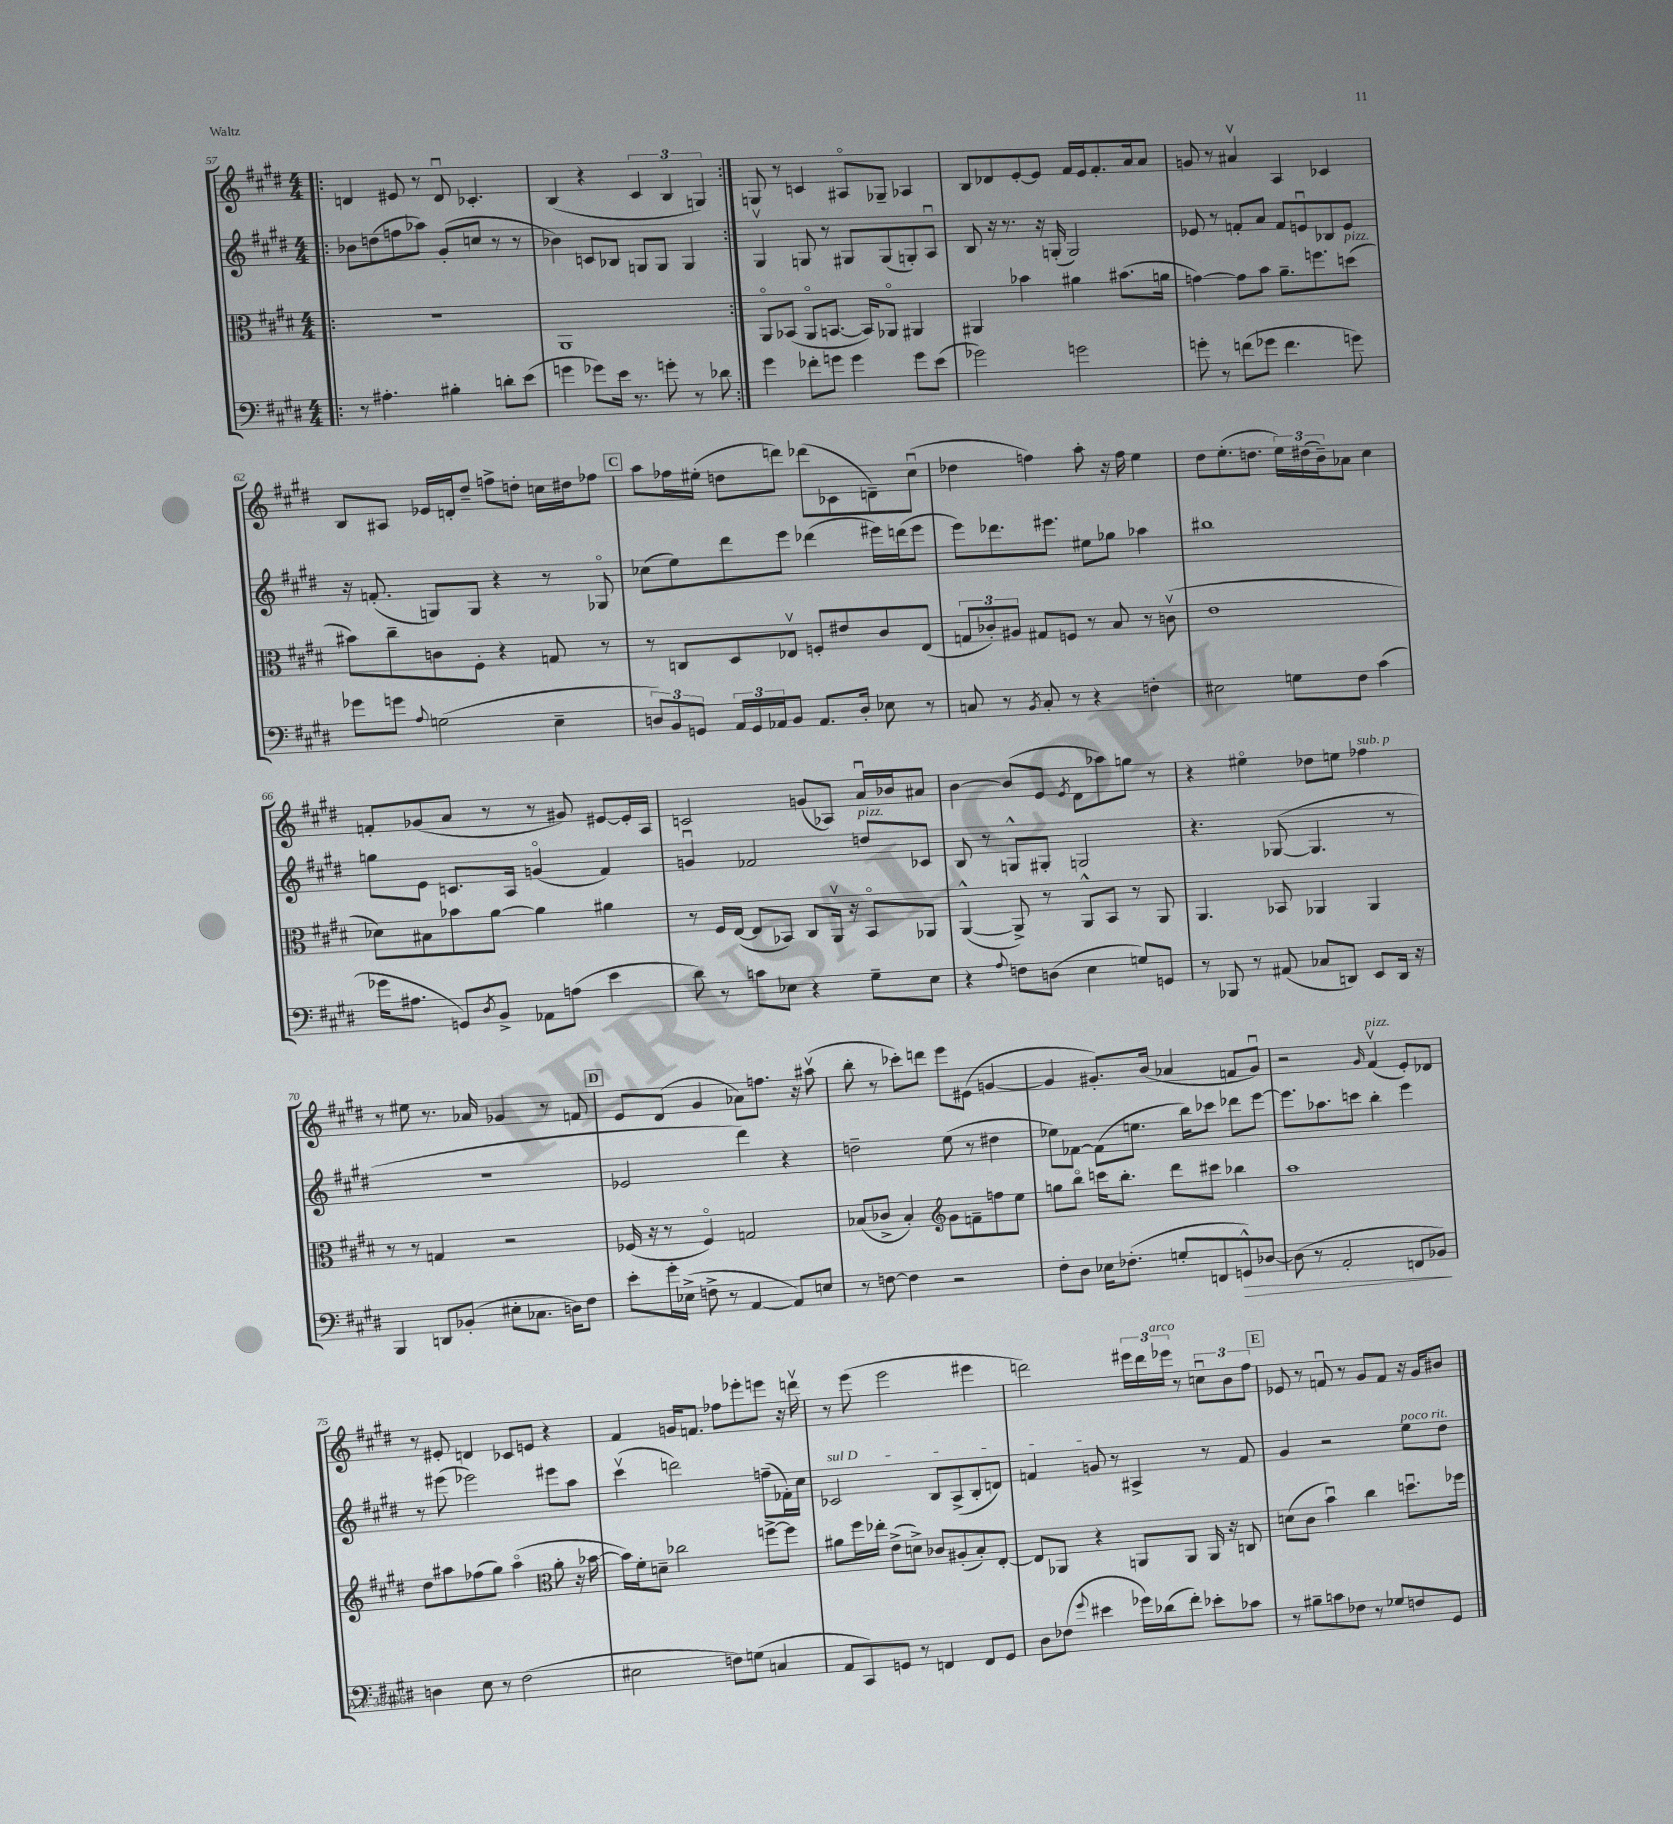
<<
\new StaffGroup <<
\new Staff = "s0" {
    \clef treble \key e \major \numericTimeSignature \time 4/4
    \repeat volta 2 { \bar ".|:" d'4 eis'8 r8 d'8\downbow ces'4.-. |
    b4( r4 \tuplet 3/2 { cis'4 b4 g4) } | }
    g8 r8 c'4 ais8\flageolet ges8-- aes4 |
    b8 des'8 e'8~-. e'8 fis'16 e'16 fis'8.-. a'16 a'8 |
    g'8 r8 ais'4\upbow a4 ces'4 |
    b8 ais8 ees'16 d'16-. dis''8-- f''8-> d''8-. c''16 dis''16 fes''8 |
    \mark \markup { \box "C" } a''8 fes''16 eis''16-.( d''8 d'''8) des'''8( ces'8 d'8--) cis''8\downbow( |
    des''4 f''4) a''8-. r16 f''16 e''4 |
    dis''8 e''8.-.( d''8. \tuplet 3/2 { e''16) dis''16( b'16--) } aes'8 cis''4 |
    f'8-. ges'8( a'8 r8 r8 gis'8) eis'8~ eis'16-. a16 |
    c'2 g'8( aes8) a'16\downbow bes'16 ais'8 |
    b'4~ b'8( e'8 \acciaccatura { e'8 } dis'8 aes''8) g''8 r8 |
    r4 eis''4\flageolet des''8 e''8 fes''4^\markup { \italic "sub. p" } |
    r8 eis''8 r8. aes'16 ges'4 r8 f'8 |
    \mark \markup { \box "D" } e'8 dis'8( gis'4 aes'8) f''8. r16 ais''8\upbow( |
    b''8-. r8 ces'''8-.) d'''8 e'''8 eis'8( g'4~ |
    g'4 gis'8.-.) b'16( aes'4 f'8 gis'8\downbow) |
    r2 \grace { gis'16 } fis'4\upbow^\markup { \italic "pizz." }( e'8-.) des'8 |
    r8 eis'8-. d'4 ces'8 e'8 r4 |
    fis'4 g'16 f'8. fes''8 ees'''8-. e'''8 r16 d'''16\upbow |
    r8 e'''8( e'''2 eis'''4 |
    d'''2) \tuplet 3/2 { eis'''16 d'''16 ees'''16^\markup { \italic "arco" } } r8 \tuplet 3/2 { c''8\downbow b'8 fis''8 } |
    \mark \markup { \box "E" } ees'8 r8 f'8\downbow r8 gis'8 f'8 r16 gis'16 bis'8 \bar "|." |
}
\new Staff = "s1" {
    \clef treble \key e \major \numericTimeSignature \time 4/4
    \repeat volta 2 { \bar ".|:" bes'8 d''8( f''8 aes''8) gis'8-.( c''8 r8 r8 |
    bes'4) c'8 bes8 g8 g8 g4 | }
    gis4\upbow g8 r8 gis8 gis8( g8-.) a8\downbow |
    b8 r16 r8. r16 g16-.( g2) |
    ees'8 r8 f'8-. a'8 f'8 e'8\downbow bes8 e'8 |
    r16 f'8.-.( g8) g8 r4 r8 ges8\flageolet |
    \mark \markup { \box "C" } ces''8( e''8) dis'''8 e'''8 des'''4( eis'''16) d'''16( eis'''8 |
    e'''8) des'''8. eis'''8. eis''8 ges''8 aes''4 |
    bis''1 |
    g''8 e'8 c'8. a16 g'4\flageolet( fis'4) |
    g'4\downbow fes'2 d''8^\markup { \italic "pizz." } ces'8 |
    b8 r8 g8-^ gis8-. g2 |
    r4. ges8~( ges4. r8 |
    R1 |
    \mark \markup { \box "D" } ees'2 dis'''4) r4 |
    d''2-- e''8( r8 dis''4 |
    ees''8) fes'8~ fes'8( e''8. b''16) ces'''8 des'''8 e'''8~ |
    e'''8. aes''8. c'''8 b''4-. e'''4 |
    r8 eis'''8( ees'''2) eis'''8 a''8 |
    cis'''4\upbow( d'''2) f''8--( fes'16-.) cis''16 |
    \once \override TextSpanner.bound-details.left.text = \markup { \italic "sul D" } ces'2\startTextSpan b8 a8->( b8-. d'8) |
    f'4 g'8\stopTextSpan r8 ais4-> r8 f'8 |
    \mark \markup { \box "E" } gis'4 r2 e''8^\markup { \italic "poco rit." } dis''8 \bar "|." |
}
\new Staff = "s2" {
    \clef alto \key e \major \numericTimeSignature \time 4/4
    \repeat volta 2 { \bar ".|:" r1 |
    a,1 | }
    a,8\flageolet bes,8( a,8\flageolet b,8.~ b,16) aes,8\flageolet ais,4 |
    ais,4 bes'4 ais'4 bis'8.( a'16 |
    g'4~) g'8 b'8 a'8.-- f''8. d''8^\markup { \italic "pizz." }( |
    bis'8) cis''8-- c'8 fis8-. r4 g8 r8 |
    \mark \markup { \box "C" } r8 c8 dis8 ees8\upbow f8-. eis'8 cis'8 ees8( |
    \tuplet 3/2 { g8 ces'8-.) ais8 } gis8 f8 r8 b8 r8 c'8\upbow( |
    e'1 |
    des'8) bis8 bes'8 a'8~ a'4 ais'4 |
    r8 fis16 e16~( e8 bes,8) cis8 a,16\upbow r16 bes,8\flageolet aes,8 |
    a,4~-^( a,8->) r8 a,8-^ b,8 r8 a,8 |
    a,4. bes,8 aes,4 aes,4 |
    r8 r8 g4 r2 |
    \mark \markup { \box "D" } fes16( r16 r8 fes4\flageolet) g2 |
    bes8( ces'8-> bes4-.) \clef treble gis'8 f'8-- f''8 e''8 |
    g''8 b''8\flageolet c'''16 b''8.-. dis'''8 cis'''8 bes''4 |
    a''1 |
    dis''8 ais''8 fes''8( gis''8) ais''4\flageolet( \clef alto a'8-. r16 bes'16~ |
    bes'16) fis'16-. d'8-- ces''2 f''8~-> f''8 |
    ais'8 fis''16 ees''16-. e'8->( d'8->) ces'8 ais8-.( b8-.) e8~-. |
    e8 aes,8 r4 a,8 a,8 a,16 r16 c8 |
    \mark \markup { \box "E" } d'8( cis'8 b'4\downbow) cis''4 d''8.\downbow fes''16 \bar "|." |
}
\new Staff = "s3" {
    \clef bass \key e \major \numericTimeSignature \time 4/4
    \repeat volta 2 { \bar ".|:" r8 ais4.-. bis4-. d'8-. e'8( |
    g'4 ges'8) e'16 r8. g'8-. r8 des'8 | }
    gis'4 fes'8-. g'8 g'4 g'8 e'8( |
    ges'2) g'2 |
    g'8-. r8 f'8( ges'8 f'4. g'8) |
    ges'8 g'8 \appoggiatura { a8 } g2( e4-- |
    \mark \markup { \box "C" } \tuplet 3/2 { d8) b,8 g,8 } \tuplet 3/2 { a,16 g,16 aes,16 } b,8 aes,8. d16-. ees8 r8 |
    c8 r8 \acciaccatura { b,8 } c8-. r8 r4 f4-. |
    eis2 g8 fis8 cis'4( |
    ges'16 ais8. g,8) \acciaccatura { dis8 } b,8-> aes,8 a8( e'4 |
    dis'8) r8 c'8 ees8 r4 gis8-- ees8 |
    r4 \appoggiatura { a8 } f8 d8( e4 g8) g,8 |
    r8 bes,,8 r8 ais,8( ces8 d,8) e,8 d,16 r16 |
    b,,4 d,8 bes,8-.( eis8-. ces8. d16) fis8 |
    \mark \markup { \box "D" } e'8-. gis'16-. ees16->( f8-> r8 a,4~ a,8) e8 |
    r8 f8~ f4 r2 |
    fis8-. dis8 ees16 fes8.-.( g8-. f,8 g,8-^\>) des8~ |
    des8( r8 a,2-. f,8 bes,8\!) |
    d4 e8 r8 fis2( |
    eis2 f8) g8( c4 |
    a,8 cis,8) g,8 r8 f,4 f,8 g,8 |
    dis8 fes8( \appoggiatura { gis'8 } eis'4 ges'16) des'16( fis'8-.) ees'8-. ces'8 |
    \mark \markup { \box "E" } r8 bis8-- c'8 fes8 r8 ges8 f8 gis,8 \bar "|." |
}
>>
>>
\layout { \context { \Score currentBarNumber = #57 } }
